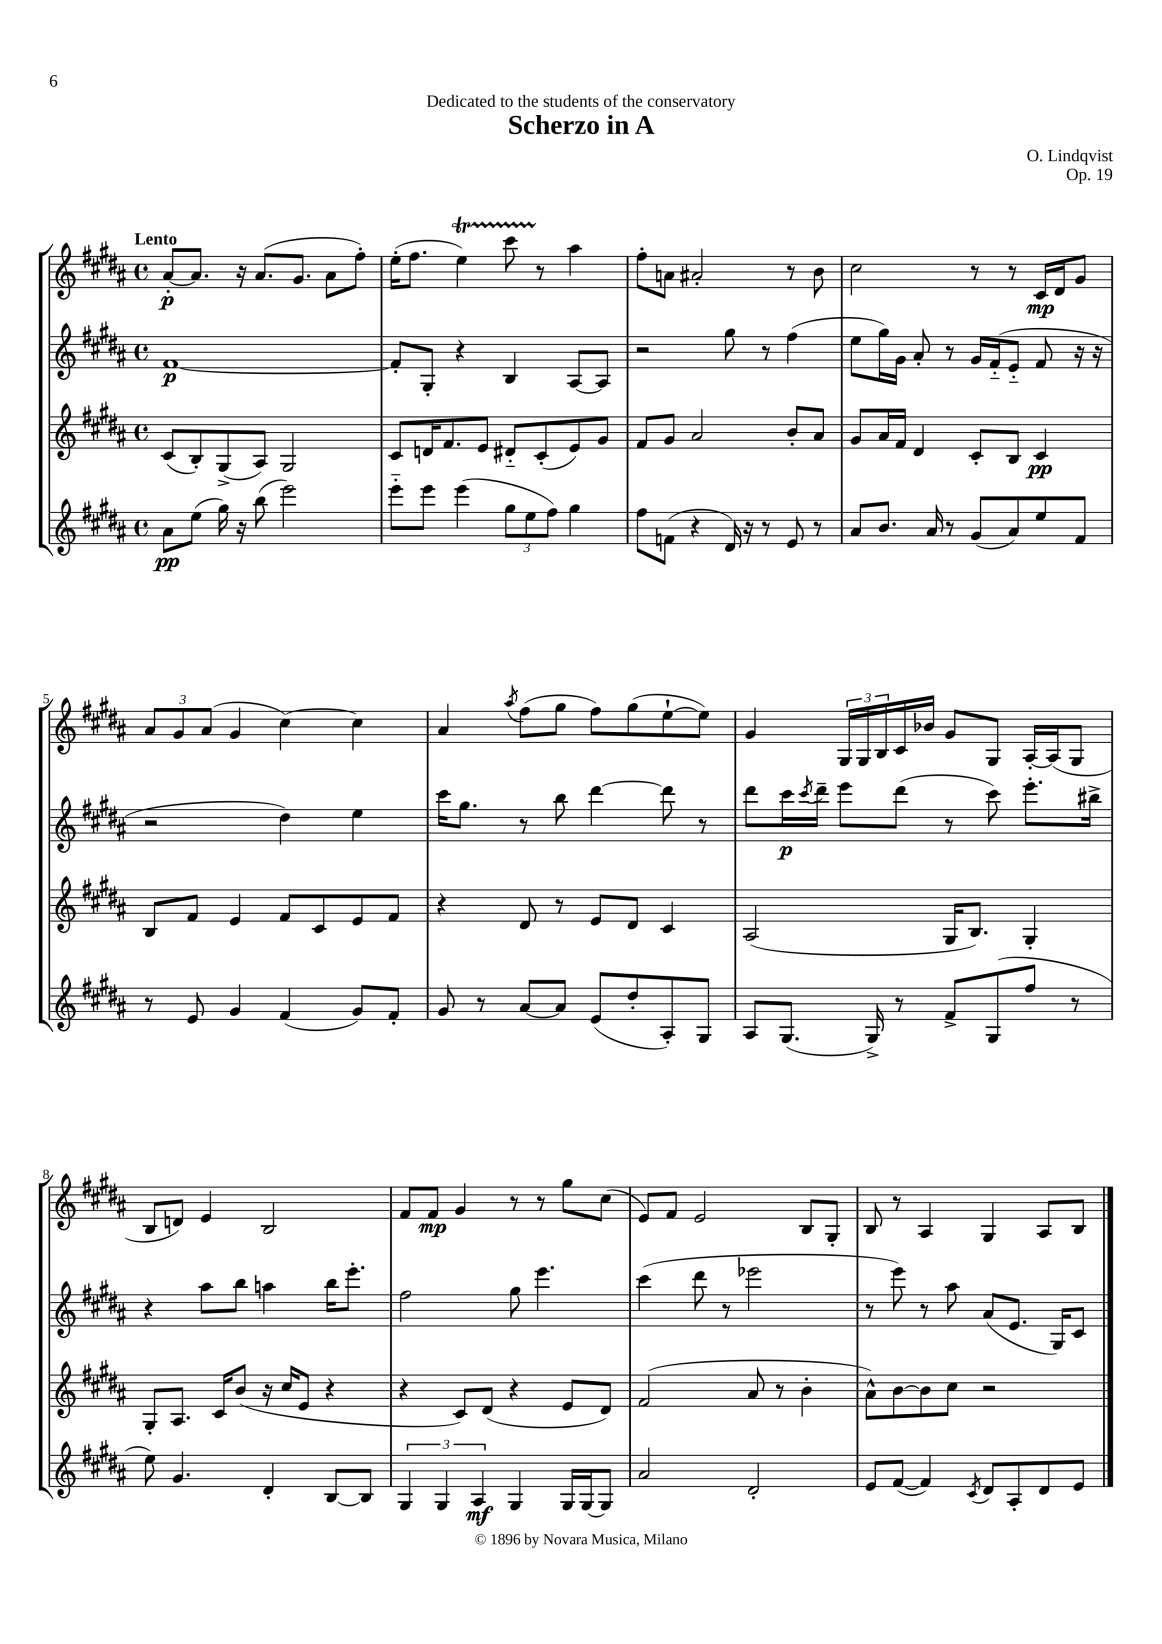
\header { title = "Scherzo in A" composer = "O. Lindqvist" dedication = "Dedicated to the students of the conservatory" opus = "Op. 19" }
<<
\new StaffGroup <<
\new Staff = "s0" {
    \clef treble \key b \major \defaultTimeSignature \time 4/4 \tempo "Lento"
    ais'8~-.\p ais'8. r16 ais'8.( gis'8. ais'8 fis''8-.) |
    e''16-.( fis''8. e''4\startTrillSpan) cis'''8 r8\stopTrillSpan ais''4 |
    fis''8-. a'8 ais'2-. r8 b'8 |
    cis''2 r8 r8 cis'16\mp dis'16 gis'8 |
    \tuplet 3/2 { ais'8 gis'8 ais'8( } gis'4 cis''4~) cis''4 |
    ais'4 \acciaccatura { ais''8 } fis''8( gis''8 fis''8) gis''8( e''8~-! e''8) |
    gis'4 \tuplet 3/2 { gis16 gis16 b16 } cis'16 bes'16 gis'8 gis8 ais16~-. ais16( gis8 |
    b8 d'8) e'4 b2 |
    fis'8 fis'8\mp gis'4 r8 r8 gis''8 cis''8( |
    e'8) fis'8 e'2 b8 gis8-. |
    b8 r8 ais4 gis4 ais8 b8 \bar "|." |
}
\new Staff = "s1" {
    \clef treble \key b \major \defaultTimeSignature \time 4/4
    fis'1~\p |
    fis'8-. gis8-. r4 b4 ais8~ ais8 |
    r2 gis''8 r8 fis''4( |
    e''8 gis''16) gis'16 ais'8-. r8 gis'16 fis'16-_( e'8-_ fis'8 r16 r16 |
    r2 dis''4) e''4 |
    cis'''16 gis''8. r8 b''8 dis'''4~ dis'''8 r8 |
    dis'''8 cis'''16\p \acciaccatura { cis'''8 } dis'''16-- e'''8 dis'''8( r8 cis'''8) e'''8.-. bis''16-> |
    r4 ais''8 b''8 a''4 b''16 e'''8.-. |
    fis''2 gis''8 e'''4. |
    cis'''4( dis'''8 r8 ees'''2 |
    r8 e'''8) r8 ais''8 ais'8( e'8. gis16) cis'8 \bar "|." |
}
\new Staff = "s2" {
    \clef treble \key b \major \defaultTimeSignature \time 4/4
    cis'8( b8-.) gis8->( ais8) gis2 |
    cis'8 d'16 fis'8. e'8 dis'8-_ cis'8-.( e'8) gis'8 |
    fis'8 gis'8 ais'2 b'8-. ais'8 |
    gis'8 ais'16 fis'16 dis'4 cis'8-. b8 cis'4\pp |
    b8 fis'8 e'4 fis'8 cis'8 e'8 fis'8 |
    r4 dis'8 r8 e'8 dis'8 cis'4 |
    ais2( gis16 b8.) gis4-. |
    gis8-. ais8. cis'16 b'8( r16 cis''16 e'8 r4 |
    r4 cis'8) dis'8( r4 e'8 dis'8) |
    fis'2( ais'8 r8 b'4-. |
    ais'8-^) b'8~ b'8 cis''8 r2 \bar "|." |
}
\new Staff = "s3" {
    \clef treble \key b \major \defaultTimeSignature \time 4/4
    ais'8\pp e''8( gis''16) r16 b''8( e'''2) |
    e'''8-_ e'''8 e'''4( \tuplet 3/2 { gis''8 e''8 fis''8) } gis''4 |
    fis''8 f'8( r4 dis'16) r16 r8 e'8 r8 |
    ais'8 b'8. ais'16 r8 gis'8( ais'8) e''8 fis'8 |
    r8 e'8 gis'4 fis'4( gis'8) fis'8-. |
    gis'8 r8 ais'8~ ais'8 e'8( dis''8-. ais8-.) gis8 |
    ais8 gis8.( gis16->) r8 fis'8-> gis8( fis''8 r8 |
    e''8) gis'4. dis'4-. b8~ b8 |
    \tuplet 3/2 { gis4 gis4 ais4\mf } gis4 gis16 gis16~ gis8 |
    ais'2 dis'2-. |
    e'8 fis'8~( fis'4) \acciaccatura { cis'8 } dis'8 ais8-. dis'8 e'8 \bar "|." |
}
>>
>>
